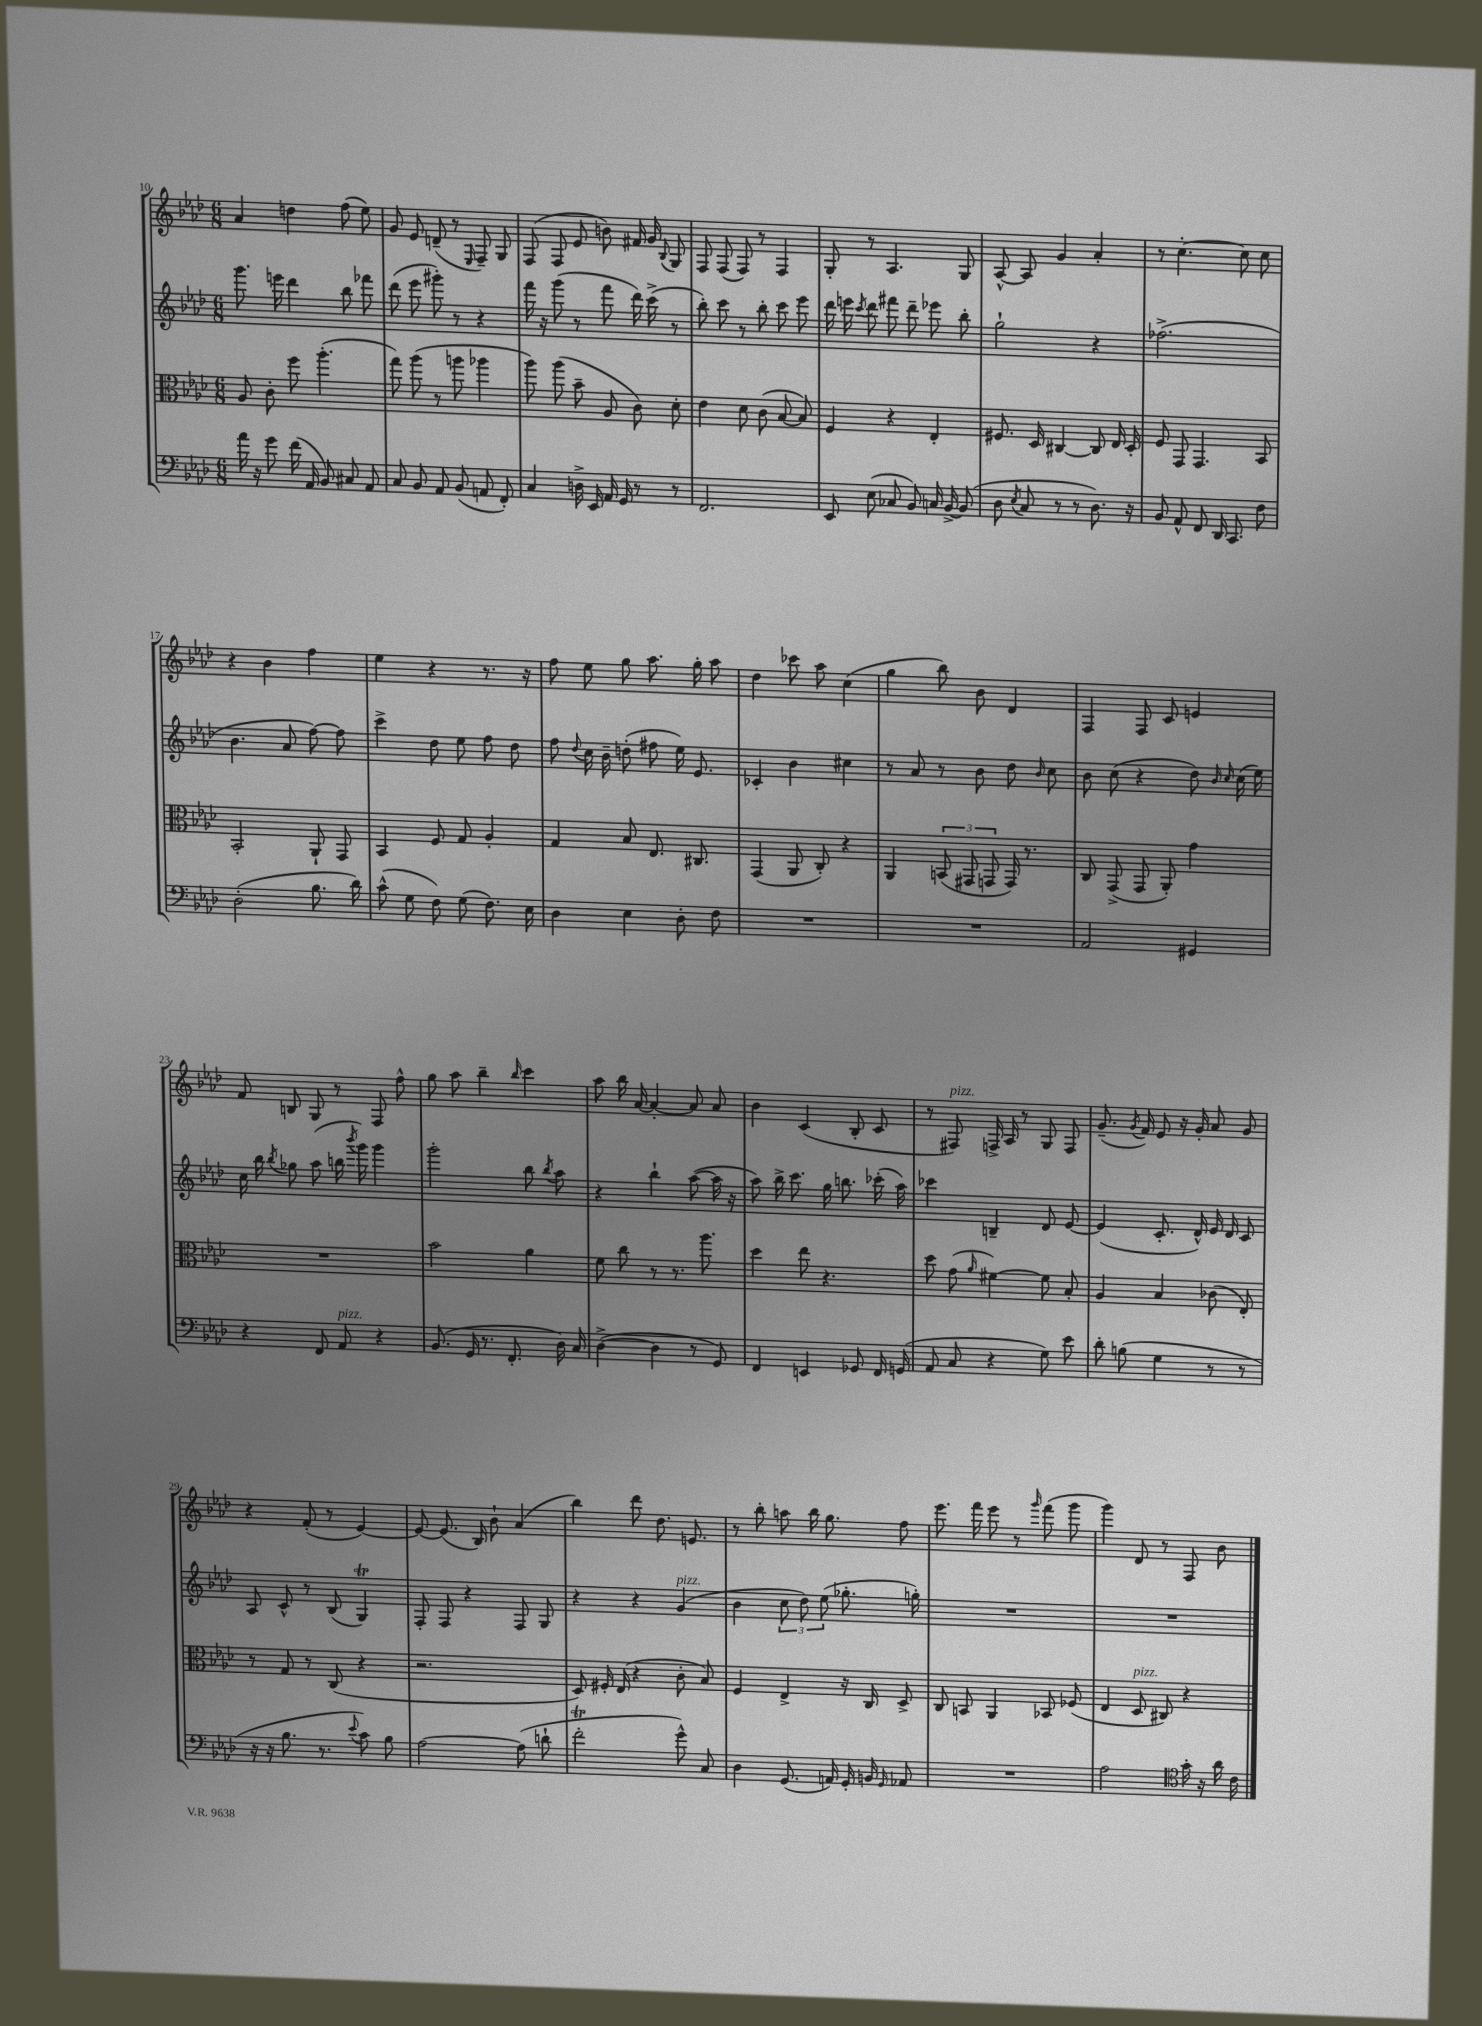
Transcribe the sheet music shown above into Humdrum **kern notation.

**kern	**kern	**kern	**kern
*part4	*part3	*part2	*part1
*staff4	*staff3	*staff2	*staff1
*clefF4	*clefC3	*clefG2	*clefG2
*k[b-e-a-d-]	*k[b-e-a-d-]	*k[b-e-a-d-]	*k[b-e-a-d-]
*M6/8	*M6/8	*M6/8	*M6/8
=10	=10	=10	=10
16a-\	8A-/	8.ggg\	4a-/
16r	.	.	.
8g\	8c'\	.	.
.	.	16eeen\	.
(16f\	8ff\	4ddd-\	4ddn\
16AA-/	.	.	.
8BB-/)	(4.aa-'\	.	.
8C#X/	.	8bb-\	(8ff\
8AA-/	.	8fff-X\	8ee-\)
=11	=11	=11	=11
8C/	8gg\)	(8ddd-\	8g/
8BB-/	(8aa-\	8eee-\	8e-/
8AA-/	8r	8ggg#X'\)	(8dn~/
(8BB-/	8aan\	8r	8r
.	.	.	16qqE-/
8AAn/	4aa-X\	4r	8F~/)
8FF'/)	.	.	8G/
=12	=12	=12	=12
4C/	8aa-\)	16fff\	(8F/
.	.	16r	.
.	(8aa-\	(8ggg\	8F/
16Dn^\	8b-~\	8r	8e-/
16EE-/	.	.	.
16AA-/	8A-/	8fff\	8bn\)
16GG/	.	.	.
8r	8c\)	16ddd-\)	16f#X/
.	.	(16ccc^\	16g/
.	.	.	8qqB-/
8r	8d-'\	8r	8G/
=13	=13	=13	=13
2.FF/	4e-\	8bb-'\)	8F/
.	.	8ccc\	(8F/
.	8d-\	8r	8F/)
.	(8c\	8bb-'\	8r
.	[8B-/	8ccc\	4F/
.	8B-/])	8eee-\	.
=14	=14	=14	=14
8EE-/	4F/	16ddd-\	8G'/
.	.	16eeen\	.
.	.	8qccc/	.
(8E-\	.	8ddd-\	8r
8C-X/	4r	8fff#X\	4.A-/
8BB-/)	.	8ddd-~\	.
16Cn/	4E-'/	8eee-X\	.
[16BB-^/	.	.	.
(8BB-/]	.	8bb-'\	8G/
=15	=15	=15	=15
8D-\	8.F#X/	2gg`\	[8A-^^/
8qE-/	.	.	.
8C/	.	.	8A-/]
.	16D-/	.	.
8r	[4C#X/	.	4g/
8r	.	.	.
8.D-\)	8C#/]	4r	4a-'/
.	16E-/	.	.
16r	16D-'/	.	.
=16	=16	=16	=16
8BB-/	8F/	(2.ff-X^\	8r
8AA-^^/	8GG/	.	[4.cc'\
8FF/	4.GG/	.	.
16DD-/	.	.	.
8.CC/	.	.	.
.	.	.	8cc\]
8F\	8BB-/	.	8cc\
!!LO:LB:g=z
=17	=17	=17	=17
(2D-'\	2BB-'/	4.b-\	4r
.	.	.	4b-\
.	.	8a-/	.
8.B-\	8AA-`/	[8ff\)	4ff\
.	8GG/	8ff\]	.
16d-\)	.	.	.
=18	=18	=18	=18
(8c^^\	4BB-/	4ccc^\	4ee-\
8G\	.	.	.
8F\)	8F/	8dd-\	4r
(8G\	8G/	8ee-\	.
8.F\)	4A-'/	8ff\	8.r
.	.	8dd-\	.
16E-\	.	.	16r
=19	=19	=19	=19
4D-\	4G/	8ff\	8ff\
.	.	8qqdd-/	.
.	.	16cc\	8ee-\
.	.	16b-~\	.
4E-\	8B-/	(8ddn'\	8gg\
.	8.E-/	8ff#X\	8.aa-\
8D-'\	.	16ee-\)	.
.	8.C#X/	8.e-/	16gg'\
8F\	.	.	8aa-\
=20	=20	=20	=20
2.r	(4GG/	4c-X'/	4dd-\
.	8AA-/	4b-\	8ccc-X\
.	8C'/)	.	8aa-\
.	4r	4cc#X\	(4cc\
=21	=21	=21	=21
2.r	4AA-/	8r	4gg\
.	.	8a-/	.
.	(12BBn/	8r	8bb-\)
.	12GG#X/	.	.
.	.	8b-\	8b-\
.	12GGn/	.	.
.	16GG/)	8dd-\	4d-/
.	8.r	.	.
.	.	16qqb-/	.
.	.	8cc\	.
=22	=22	=22	=22
2AA-/	8C/	8b-\	4F/
.	(8GG^/	(8cc\	.
.	8GG/	4r	8F/
.	8AA-'/)	.	8c/
4GG#X/	4g\	8dd-\)	4en/
.	.	16qqb-/	.
.	.	16qqcc/	.
.	.	(16cc\	.
.	.	16ee-\)	.
!!LO:LB:g=z
=23	=23	=23	=23
4r	2.r	16cc\	8f/
.	.	16bb-\	.
.	.	8qbb-/	.
.	.	8gg-X\	8Bn/
8FF/	.	(8aa-\	8G/
!LO:TX:a:i:t=pizz.	!	!	!
8AA-/	.	16bbn\	8r
.	.	8qbbb-/	.
.	.	16ggg\)	.
4r	.	4ggg\	8F/
.	.	.	8ff^^\
=24	=24	=24	=24
(8.BB-/	2b-\	2ggg'\	8gg\
.	.	.	8aa-\
16GG/	.	.	.
8.r	.	.	4bb-~\
8.FF'/	.	.	.
.	.	.	16qqbb-/
.	4a-\	8bb-\	4ccc\
.	.	8qbb-/	.
16D-\)	.	8aa-\	.
16C/	.	.	.
=25	=25	=25	=25
([4D-^\	8f\	4r	8aa-\
.	8cc\	.	16bb-\
.	.	.	[16a-/
4D-\]	8r	4bb-`\	4a-'/_
.	8.r	.	.
8r	.	([8aa-\	8a-/]
.	8.aa-\	.	.
8GG/)	.	16aa-\]	8a-/
.	.	16r	.
=26	=26	=26	=26
4FF/	4dd-\	8aa-\)	4b-\
.	.	16bb-^\	.
.	.	8.ccc\	.
4EEn/	8ee-\	.	(4c/
.	4.r	16gg\	.
.	.	8.bbn\	.
8GG-X/	.	.	8B-'/
16FF/	.	(16ccc-X'\	8c/
(16GGn/	.	16aa-\)	.
=27	=27	=27	=27
8AA-/	8dd-\	4ccc-X\	8r
!	!	!	!LO:TX:a:i:t=pizz.
8C/	(8g\	.	8F#X/)
.	16qqa-/	.	.
4r	[4f#X\)	4Bn~/	16Fn^/
.	.	.	16A-/
.	.	.	8r
8G\)	8f#\]	8d-/	8G/
8e-\	8B-'/	[8e-/	8F/
=28	=28	=28	=28
8d-'\	4A-/	(4e-/]	(8.g~/
(8Bn\	.	.	.
.	.	.	8qg/
.	.	.	16f/)
4G\	4B-/	8.c'/	8e-/
.	.	.	16r
.	.	16d-^^/)	16g'/
8r	(8c-X\	16e-/	8a-/
.	.	16d-/	.
8r	8E-'/)	8c/	8g/
!!LO:LB:g=z
=29	=29	=29	=29
16r	8r	8A-/	4r
16r	.	.	.
8.B-\	8G/	8c^^/	.
.	8r	8r	(8f'/
8.r	.	.	.
.	(8C/	(8B-/	8r
8qqe-/	.	.	.
8c\)	4r	4Gt/)	[4e-/)
8B-\	.	.	.
=30	=30	=30	=30
[2A-\	2.r	8F'/	8e-/_
.	.	8F/	(8.e-/]
.	.	4r	.
.	.	.	16B-/)
.	.	.	8b-`\
(8A-\]	.	8F/	(4a-/
8dn`\	.	8G/	.
=31	=31	=31	=31
2fT'\	8D-/)	4r	4bb-\)
.	16F#X'/	.	.
.	(16E-/	.	.
.	4r	4r	8ddd-\
.	.	.	8.dd-\
!	!	!LO:TX:a:i:t=pizz.	!
8g^^\)	8c'\	(4g/	.
.	.	.	8.en/
8C/	8B-/)	.	.
=32	=32	=32	=32
4D-\	4F/	4b-\	8r
.	.	.	8bb-'\
(8.GG/	4E-^/	12cc\	8aan\
.	.	12dd-\)	.
.	.	.	16bb-\
.	.	(12ee-\	.
16AAn/)	.	.	8.gg\
16GG'/	16r	8.gg-X'\	.
16BBn/	16C/	.	.
16qqGG/	.	.	.
8AA-X/	8D-^/	.	8ff\
.	.	16ggn'\)	.
=33	=33	=33	=33
2.r	8C/	2.r	8.eee-\
.	8BBn/	.	.
.	.	.	16fff\
.	4AA-/	.	8eee-\
.	.	.	8r
.	.	.	16qqggg/
.	8BB-X/	.	(8fff\
.	(8F-X/	.	8ggg\
=34	=34	=34	=34
2A-\	4E-/	2.r	4ggg\)
!	!LO:TX:a:i:t=pizz.	!	!
.	8D-/	.	8d-/
.	8C#X/)	.	8r
*clefC4	*	*	*
16g'\	4r	.	8F/
16r	.	.	.
16a-\	.	.	8b-\
16c\	.	.	.
==	==	==	==
*-	*-	*-	*-
